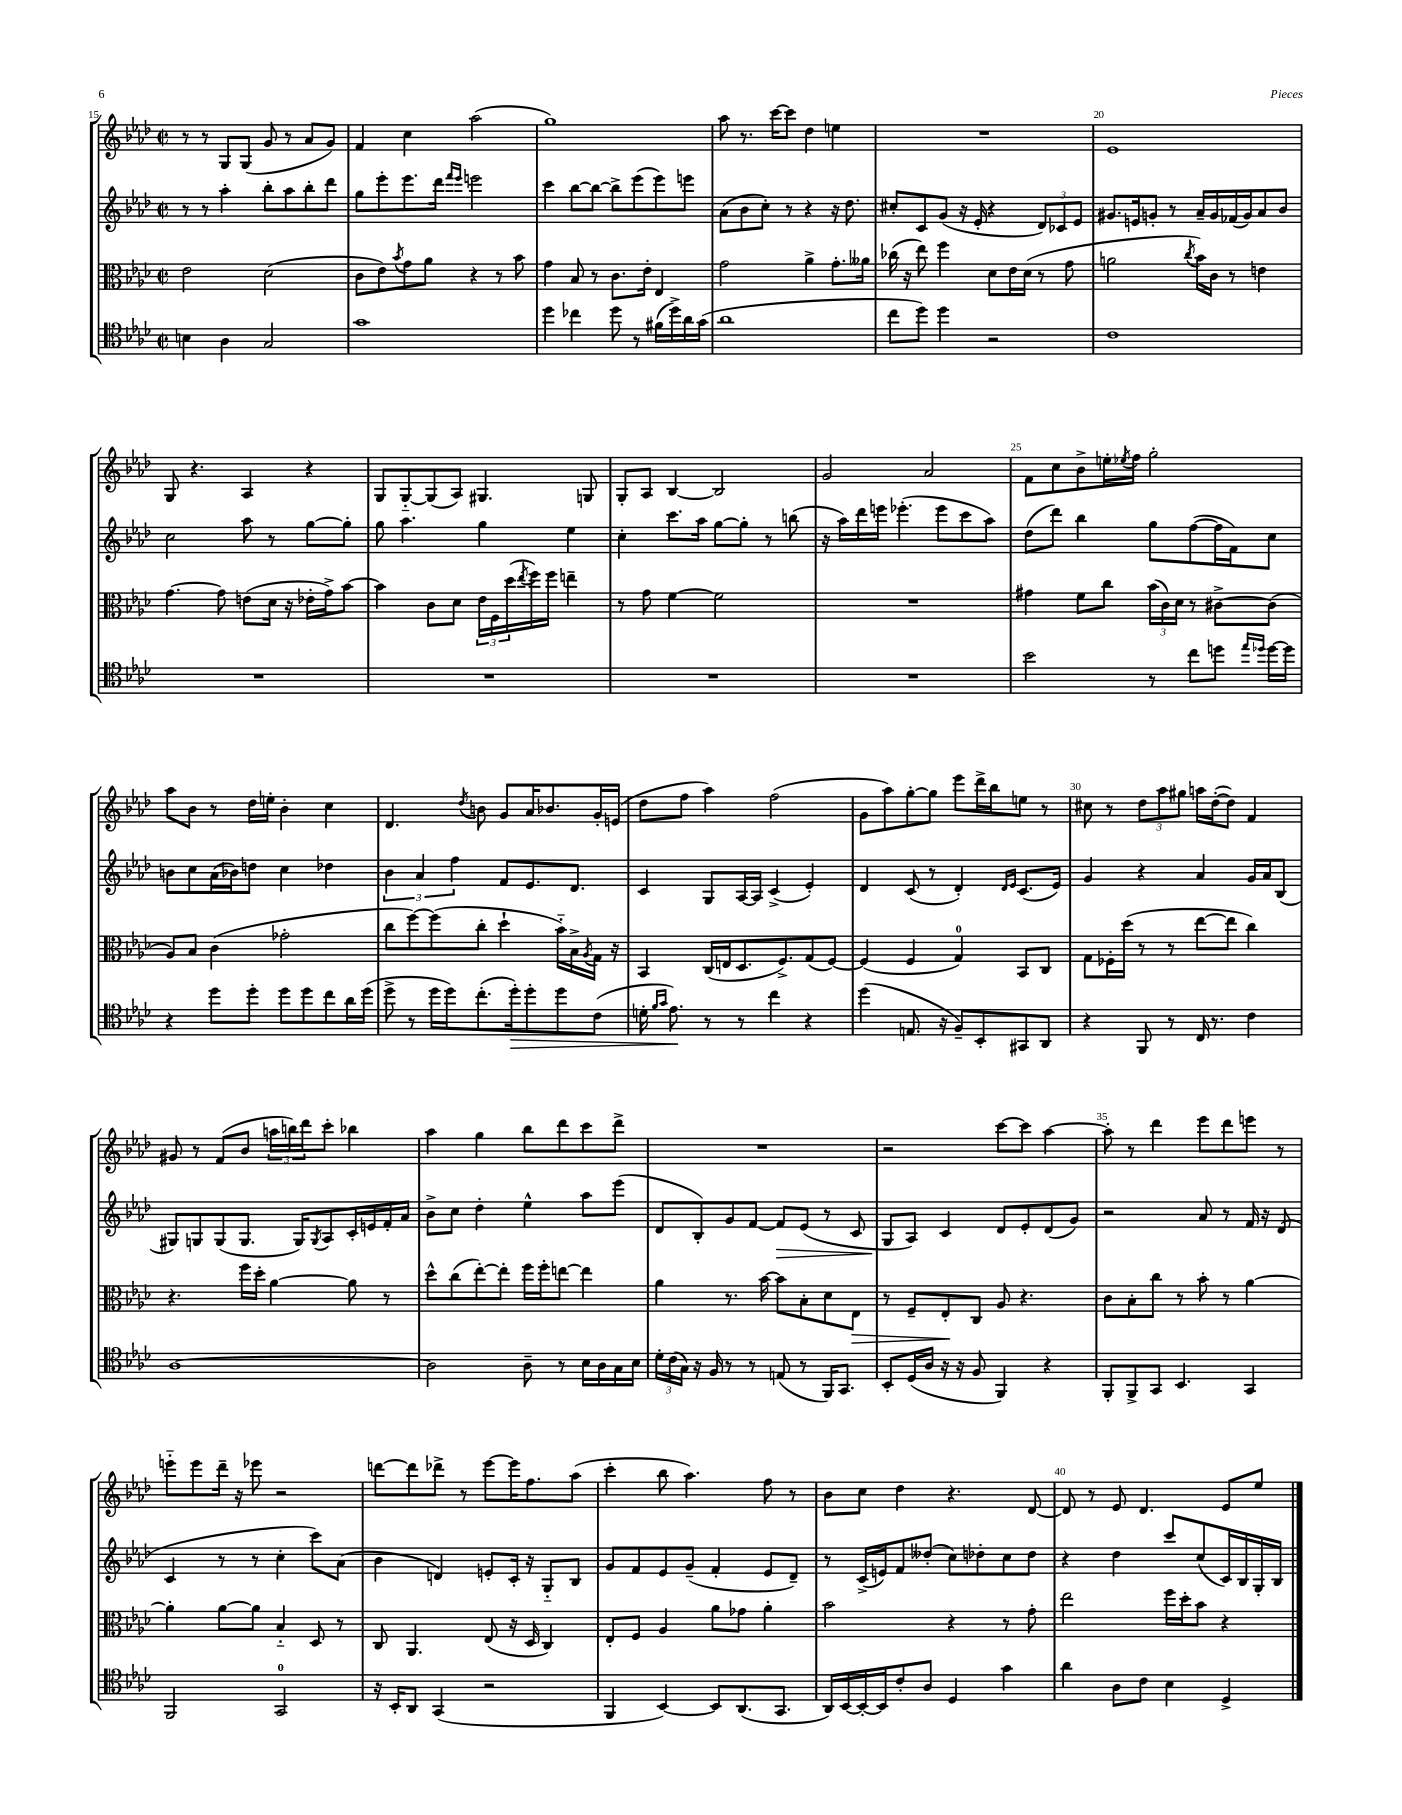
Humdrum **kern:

**kern	**kern	**kern	**kern
*staff4	*staff3	*staff2	*staff1
*clefC4	*clefC3	*clefG2	*clefG2
*k[b-e-a-d-]	*k[b-e-a-d-]	*k[b-e-a-d-]	*k[b-e-a-d-]
*M2/2	*M2/2	*M2/2	*M2/2
*met(c|)	*met(c|)	*met(c|)	*met(c|)
4B\	2e-\	8r	8r
.	.	8r	8r
4A-\	.	4aa-'\	8G/L
.	.	.	(8G/J
2G/	(2d-\	8bb-'\L	8g/
.	.	8aa-\	8r
.	.	8bb-'\	8a-/L
.	.	8ddd-\J	8g/J)
=	=	=	=
1g	8c\L	8gg\L	4f/
.	8e-\)	8eee-'\	.
.	8qb-/	.	.
.	8g\	8.eee-\	4cc\
.	8a-\J	.	.
.	.	16ddd-\Jk	.
.	.	16qqfff/LL	.
.	.	16qqeee-/JJ	.
.	4r	2eee\	(2aa-\
.	8r	.	.
.	8b-\	.	.
=	=	=	=
4dd-\	4g\	4ccc\	1gg)
4cc-\	8B-/	[8bb-\L	.
.	8r	8bb-\_J	.
8dd-\	8.c\L	8bb-^\]L	.
8r	.	(8eee-\	.
.	16e-'\Jk	.	.
(16f#\LL	4E-/	8eee-\)	.
16dd-^\)	.	.	.
16a-\	.	8eee\J	.
(16g\JJ	.	.	.
=	=	=	=
1a-	2g\	(8a-\L	8aa-\
.	.	8b-\	8.r
.	.	8cc'\J)	.
.	.	.	[16ccc\LK
.	.	8r	8ccc\]J
.	4a-^\	4r	4dd-\
.	8.g'\L	16r	4ee\
.	.	8.dd-\	.
.	16a--\Jk	.	.
=	=	=	=
8cc\L	(16cc-\	8cc#'/L	1r
.	16r	.	.
8dd-\J)	8ee-\)	8c/	.
4dd-\	4ff\	(8g/J	.
.	.	16r	.
.	.	16e-'/	.
2r	8d-\L	4r	.
.	16e-\L	.	.
.	(16d-\JJ	.	.
.	8r	12d-/L)	.
.	.	12c-/	.
.	8g\	.	.
.	.	12e-/J	.
=	=	=	=
1c	2a\	8.g#/L	1e-
.	.	16e/k	.
.	.	8g'/J	.
.	.	8r	.
.	8qcc/	.	.
.	16b-\LL)	16a-~/LL	.
.	16c\JJ	16g/	.
.	8r	(16f-/	.
.	.	16g/J)	.
.	4e\	8a-/	.
.	.	8b-/J	.
=	=	=	=
1r	[4.g\	2cc\	8G/
.	.	.	4.r
.	8g\]	.	.
.	(8e\L	8aa-\	4A-/
.	16d-\Jk	8r	.
.	16r	.	.
.	16e-'\LL	[8gg\L	4r
.	16g^\J)	.	.
.	[8b-\J	8gg'\]J	.
=	=	=	=
1r	4b-\]	8gg\	8G/L
.	.	4.aa-\	[8G'~/
.	8c\L	.	(8G/]
.	8d-\J	.	8A-/J)
.	24e-\LL	4gg\	4.G#/
.	24F\	.	.
.	(24dd-\	.	.
.	8qee-/	.	.
.	16ff\)	.	.
.	16ff\JJ	.	.
.	4ee~\	4ee-\	.
.	.	.	8G/
=	=	=	=
1r	8r	4cc'\	8G'/L
.	8g\	.	8A-/J
.	[4f\	8.ccc\L	[4B-/
.	.	16aa-\Jk	.
.	2f\]	[8gg\L	2B-/]
.	.	8gg'\]J	.
.	.	8r	.
.	.	(8bb\	.
=	=	=	=
1r	1r	16r	2g/
.	.	16aa-\LL)	.
.	.	16ddd-\	.
.	.	16eee\JJ	.
.	.	(4.eee-'\	.
.	.	.	2a-/
.	.	8eee-\L	.
.	.	8ccc\	.
.	.	8aa-\J)	.
=	=	=	=
2b-\	4g#\	(8dd-\L	8f\L
.	.	8ddd-\J)	8cc\
.	8f\L	4bb-\	8b-^\
.	8cc\J	.	16ee'\L
.	.	.	8qee-/
.	.	.	16ff\JJ
8r	(24b-\LL	8gg\L	2gg'\
.	24c\)	.	.
.	24d-\JJ	.	.
8cc\L	8r	([8ff\	.
8dd\J	[8c#^\L	16ff\]L	.
.	.	16f\J)	.
16qqee-/LL	.	.	.
16qqdd-/JJ	.	.	.
[16dd-\LL	(8c#\]J	8cc\J	.
16dd-\]JJ	.	.	.
=	=	=	=
4r	8A-/L)	8b\L	8aa-\L
.	8B-/J	8cc\	8b-\J
8dd-\L	(4c\	(16a-\L	8r
.	.	16b-\J)	.
8dd-'\J	.	8dd\J	16dd-\LL
.	.	.	16ee'\JJ
8dd-\L	2g-'\	4cc\	4b-'\
8dd-\	.	.	.
8cc\	.	4dd-\	4cc\
16a-\L	.	.	.
(16dd-\JJ	.	.	.
=	=	=	=
8dd-^\	8cc\L	6b-\	4.d-/
8r	[8ff\)	.	.
.	.	6a-/	.
16dd-\LL	(8ff\]	.	.
16dd-\J)	.	.	.
.	.	6ff\	.
.	.	.	8qdd-/
(8.cc'\	8cc'\J	.	8b\
.	4dd-`\	8f/L	8g/L
16dd-'\k)	.	.	.
8dd-'\	.	8.e-/	16a-/K
.	.	.	8.b-/
8dd-\	16b-'~\LL)	.	.
.	16B-^\	8.d-/J	.
.	8qA-/	.	.
(8c\J	16G\JJ	.	16g'/L
.	16r	.	(16e/JJ
=	=	=	=
16d'\	4BB-/	4c/	8dd-\L
16qqf/LL	.	.	.
16qqg/JJ	.	.	.
8.e-\)	.	.	.
.	.	.	8ff\J
8r	(16C/LL	8G/L	4aa-\)
.	16E/J	.	.
8r	8.D-/	[16A-/L	.
.	.	16A-/]JJ	.
4cc\	.	(4c^/	(2ff\
.	8.F^/)	.	.
4r	(8G/	4e-'/)	.
.	[8F/J)	.	.
=	=	=	=
(4dd-\	(4F/]	4d-/	8g\L
.	.	.	8aa-\)
8.E/	4F/	(8c/	[8gg'\
.	.	8r	8gg\]J
16r	.	.	.
8F~/L)	4G/)	4d-'/)	8eee-\L
8BB-'/	.	.	16ddd-^\L
.	.	.	16bb-\J
.	.	16qqd-/LL	.
.	.	16qqe-/JJ	.
8GG#/	8BB-/L	(8.c/L	8ee\J
8AA-/J	8C/J	.	8r
.	.	16e-/Jk)	.
=	=	=	=
4r	8G\L	4g/	8cc#\
.	16F-'\L	.	8r
.	(16dd-\JJ	.	.
8FF/	8r	4r	12dd-\L
.	.	.	12aa-\
8r	8r	.	.
.	.	.	12gg#\J
16C/	[8ee-\L	4a-/	16aa\LL
8.r	.	.	([16dd-'\J
.	8ee-\]J	.	8dd-\]J)
4c\	4cc\)	16g/LL	4f/
.	.	16a-/J	.
.	.	(8B-/J	.
=	=	=	=
[1A-	4.r	8G#/L)	8g#/
.	.	8G/	8r
.	.	(8G/	(8f/L
.	16ff\LL	8.G/J	8b-/J
.	16dd-'\JJ	.	.
.	[4a-\	.	24aa\LL
.	.	.	24bb\)
.	.	16G/LK)	.
.	.	.	24ddd-\J
.	.	8qG/	.
.	.	8A-/	8ccc'\J
.	8a-\]	16c'/L	4bb-\
.	.	16e/	.
.	8r	16f'/	.
.	.	16a-/JJ	.
=	=	=	=
2A-\]	8dd-^^\L	8b-^\L	4aa-\
.	(8cc\	8cc\J	.
.	[8ee-'\)	4dd-'\	4gg\
.	8ee-'\]J	.	.
8A-~\	16ff\LL	4ee-^^\	8bb-\L
.	16ff'\J	.	.
8r	[8ee\J	.	8ddd-\
16B-\LL	4ee\]	8aa-\L	8ccc\
16A-\	.	.	.
16G\	.	(8eee-\J	8ddd-^\J
16B-\JJ	.	.	.
=	=	=	=
24d-'\LL	4a-\	8d-/L	1r
(24c\	.	.	.
24G\JJ)	.	.	.
16r	.	8B-'/)	.
16F/	.	.	.
8r	8.r	8g/	.
8r	.	[8f/J	.
.	[16b-\	.	.
(8E/	8b-\]L	8f/]L	.
8r	8B-'\	(8e-/J	.
16FF/LK)	8d-\	8r	.
8.GG/J	.	.	.
.	8E-\J	8c/	.
=	=	=	=
8BB-'/L	8r	8G/L	2r
(16D-/L	8F~/L	8A-/J)	.
16A-/JJ	.	.	.
16r	8E-'/	4c/	.
16r	.	.	.
8F/	8C/J	.	.
4FF/)	8A-/	8d-/L	[8ccc\L
.	4.r	8e-'/	8ccc\]J
4r	.	(8d-/	[4aa-\
.	.	8g/J)	.
=	=	=	=
8FF'/L	8c\L	2r	8aa-'\]
8FF^/	8B-'\	.	8r
8GG/J	8cc\J	.	4ddd-\
4.BB-/	8r	.	.
.	8b-'\	8a-/	8eee-\L
.	8r	8r	8ddd-\
4GG/	[4a-\	16f/	8eee\J
.	.	16r	.
.	.	(8d-/	8r
=	=	=	=
2FF/	4a-'\]	4c/	8eee'~\L
.	.	.	8eee\
.	[8a-\L	8r	16ddd-~\Jk
.	.	.	16r
.	8a-\]J	8r	8eee-\
2GG/	4B-'~/	4cc'\	2r
.	8D-/	8ccc\L)	.
.	8r	(8a-\J	.
=	=	=	=
16r	8C/	4b-\	[8ddd\L
16BB-'/LK	.	.	.
8AA-/J	4.AA-/	.	8ddd\]
(4GG/	.	4d/)	8ddd-^\J
.	.	.	8r
2r	(8E-/	8e'/L	[8eee-\L
.	16r	16c'/Jk	16eee-\]K
.	16D-/	16r	8.ff\
.	4C/)	8G'~/L	.
.	.	8B-/J	(8aa-\J
=	=	=	=
4FF/	8E-'/L	8g/L	4ccc'\
.	8F/J	8f/	.
[4BB-/)	4A-/	8e-/	8bb-\
.	.	(8g~/J	4.aa-\)
8BB-/]L	8a-\L	4f'/	.
(8.AA-/	8g-\J	.	.
.	4a-'\	8e-/L	8ff\
8.GG/J	.	.	.
.	.	8d-~/J)	8r
=	=	=	=
16AA-/LL)	2b-\	8r	8b-\L
[16BB-/	.	.	.
16BB-'/_	.	(16c^/LL	8cc\J
16BB-/]J	.	16e/J)	.
8c'/	.	8f/	4dd-\
8A-/J	.	(8dd--'/J	.
4D-/	4r	8cc\L)	4.r
.	.	8dd-'\	.
4g\	8r	8cc\	.
.	8g'\	8dd-\J	[8d-/
=	=	=	=
4a-\	2ee-\	4r	8d-/]
.	.	.	8r
8A-\L	.	4dd-\	8e-/
8c\J	.	.	4.d-/
4B-\	16ff\LL	8ccc/L	.
.	16dd-'\J	.	.
.	8b-\J	(8cc/	.
4D-^/	4r	16c/L)	8e-/L
.	.	16B-/	.
.	.	16G'/	8ee-/J
.	.	16B-/JJ	.
==	==	==	==
*-	*-	*-	*-
